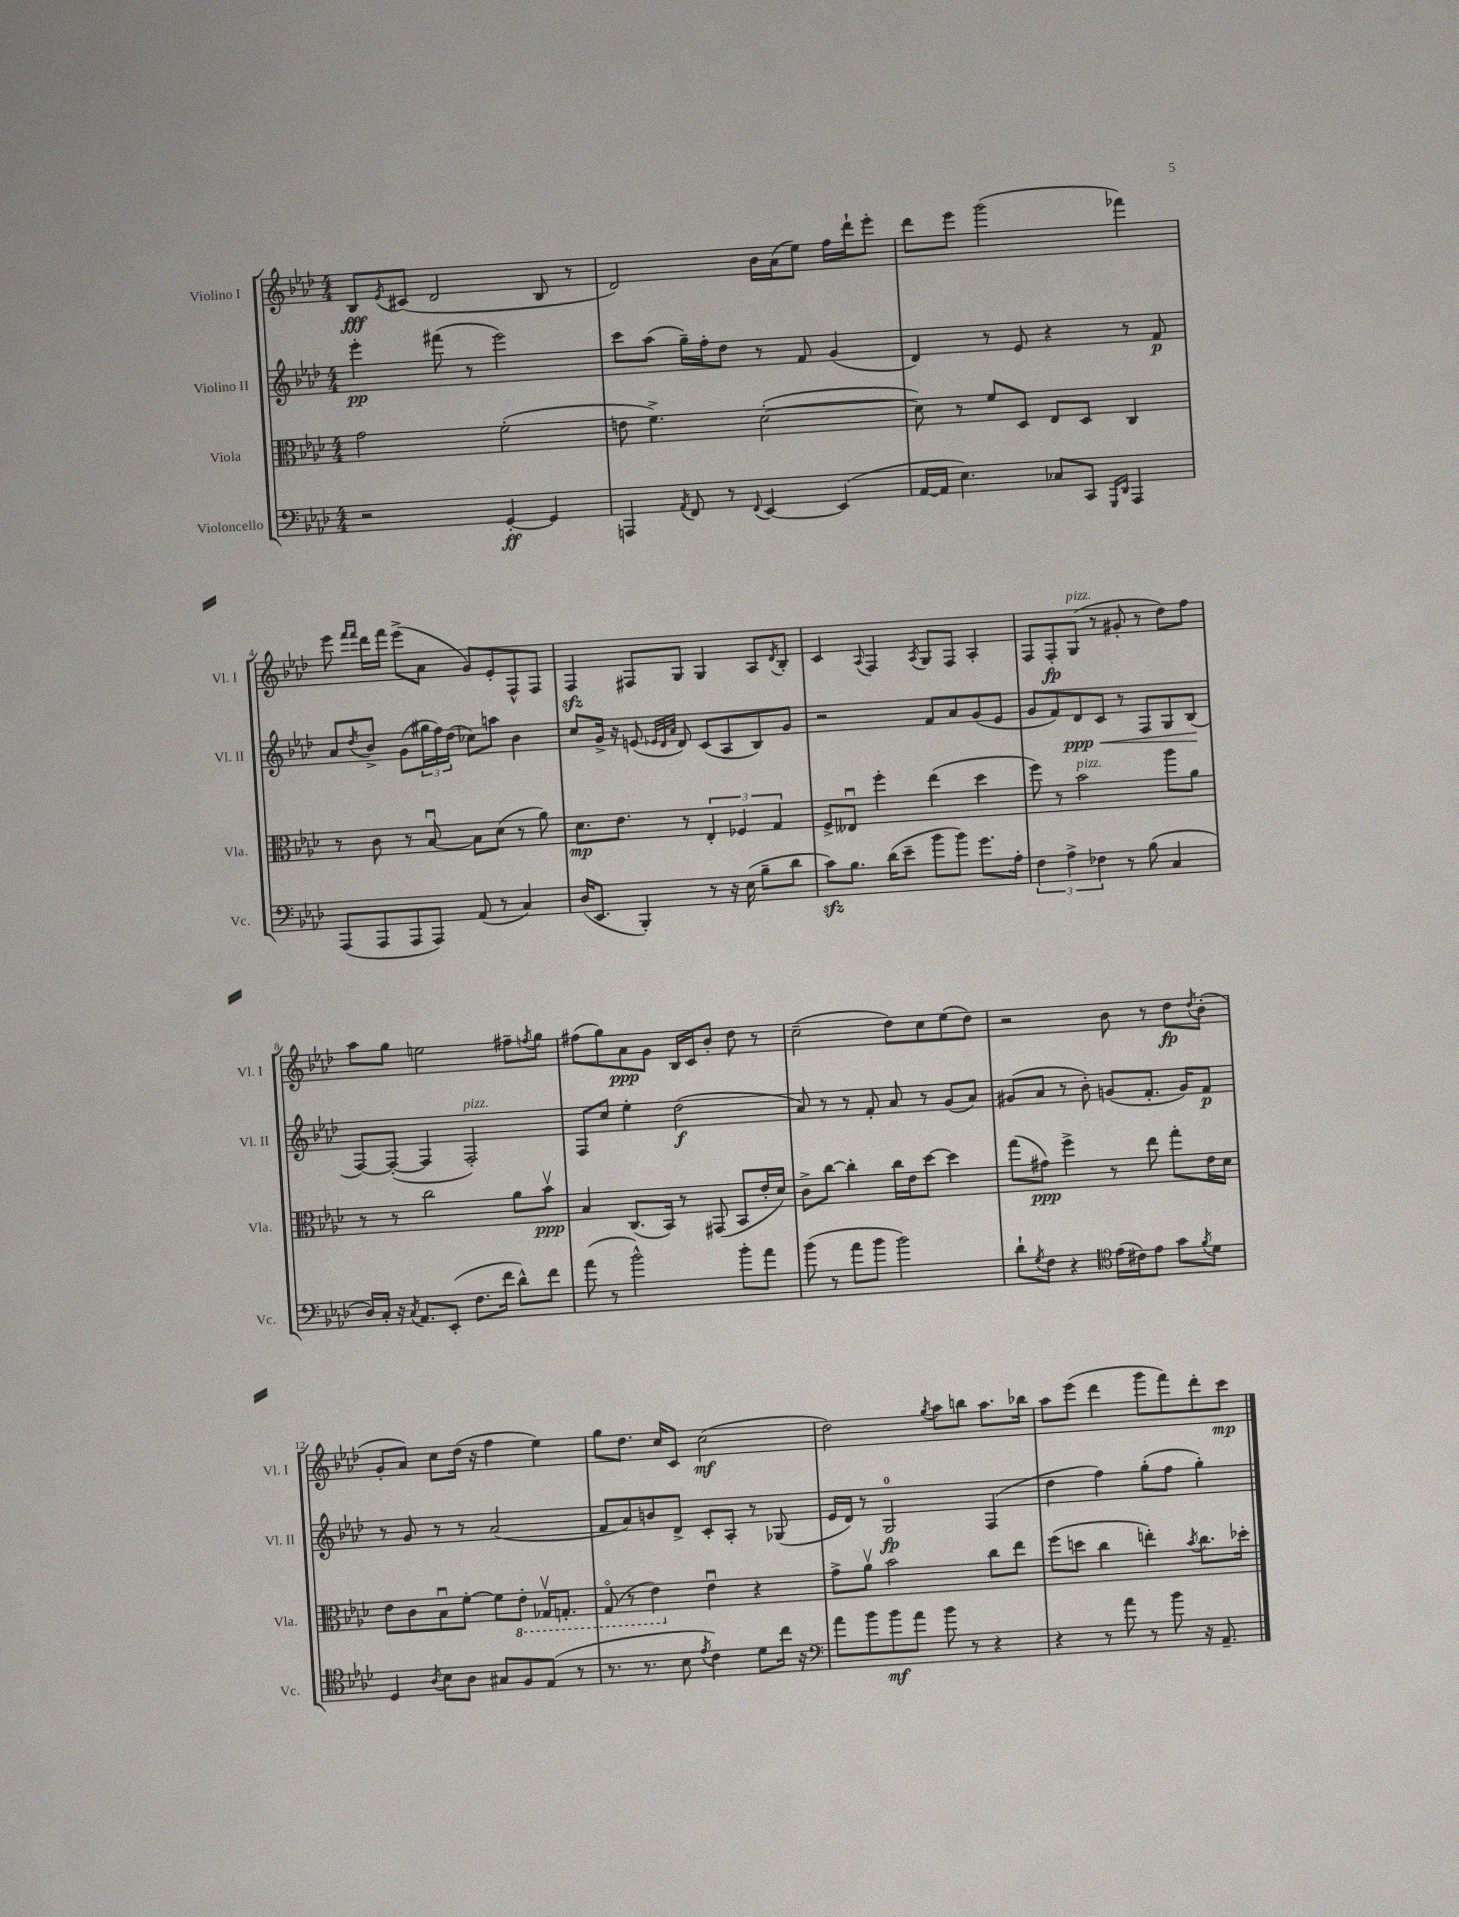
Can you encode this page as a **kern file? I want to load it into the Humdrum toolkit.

**kern	**dynam	**kern	**dynam	**kern	**dynam	**kern	**dynam
*part4	*part4	*part3	*part3	*part2	*part2	*part1	*part1
*staff4	*staff4	*staff3	*staff3	*staff2	*staff2	*staff1	*staff1
*I"Violoncello	*	*I"Viola	*	*I"Violino II	*	*I"Violino I	*
*I'Vc.	*	*I'Vla.	*	*I'Vl. II	*	*I'Vl. I	*
*clefF4	*	*clefC3	*	*clefG2	*	*clefG2	*
*k[b-e-a-d-]	*	*k[b-e-a-d-]	*	*k[b-e-a-d-]	*	*k[b-e-a-d-]	*
*M4/4	*	*M4/4	*	*M4/4	*	*M4/4	*
=1	=1	=1	=1	=1	=1	=1	=1
2r	.	2g\	.	4eee-'\	pp	8B-/L	fff
.	.	.	.	.	.	8qe-/	.
.	.	.	.	.	.	(8c#X/J	.
.	.	.	.	(8fff#X\	.	2d-/	.
.	.	.	.	8r	.	.	.
[4GG'/	ff	(2f'\	.	2eee-\)	.	.	.
4GG/]	.	.	.	.	.	8B-/	.
.	.	.	.	.	.	8r	.
=2	=2	=2	=2	=2	=2	=2	=2
4AAAn/	.	8en\	.	8ccc\L	.	2d-/)	.
.	.	4.f^\)	.	(8aa-\J	.	.	.
8qAA-/	.	.	.	.	.	.	.
8FF/	.	.	.	16gg~\LL)	.	.	.
.	.	.	.	16ff'\J	.	.	.
8r	.	.	.	8dd-\J	.	.	.
8qqFF/	.	.	.	.	.	.	.
[4EE-/	.	([2d-'\	.	8r	.	16b-\LL	.
.	.	.	.	.	.	(16a-\J	.
.	.	.	.	8f/	.	8ee-\J)	.
(4EE-/]	.	.	.	(4g/	.	16ff\LL	.
.	.	.	.	.	.	16ddd-`\J	.
.	.	.	.	.	.	8eee-'\J	.
=3	=3	=3	=3	=3	=3	=3	=3
[16AA-/LL	.	8d-\])	.	4d-/)	.	8ddd-\L	.
16AA-/JJ]	.	.	.	.	.	.	.
4.E-\)	.	8r	.	.	.	8eee-\J	.
.	.	8f/L	.	8r	.	(2ggg\	.
.	.	8D-/J	.	8e-/	.	.	.
8C-X/L	.	8E-/L	.	4r	.	.	.
8CC/J	.	8D-/J	.	.	.	.	.
16qqGGG/LL	.	.	.	.	.	.	.
16qqDD-/JJ	.	.	.	.	.	.	.
4AAA-/	.	4C/	.	8r	.	4fff-X\)	.
.	.	.	.	8f/	p	.	.
!!LO:LB:g=z
=4	=4	=4	=4	=4	=4	=4	=4
(8AAA-/L	.	8r	.	8a-/L	.	8eee-\	.
.	.	.	.	.	.	16qqfff/LL	.
.	.	.	.	8qdd-/	.	16qqfff/JJ	.
8AAA-/	.	8c\	.	8b-^/J	.	16ddd-\LL	.
.	.	.	.	.	.	16fff\JJ	.
8AAA-/	.	8r	.	(8g\L	.	(8eee-^\L	.
8AAA-/J)	.	[8B-u/	.	24gg#X\L	.	8a-\J	.
.	.	.	.	24ff\)	.	.	.
.	.	.	.	(24dd-\JJ	.	.	.
(8AA-/	.	8B-\L]	.	8cc-X\L)	.	8g/L)	.
8r	.	(8d-\J	.	8aan\J	.	8e-'/	.
4C/)	.	8r	.	4b-\	.	8F^^/	.
.	.	8a-\)	.	.	.	8F/J	.
=5	=5	=5	=5	=5	=5	=5	=5
(16D-/KL	.	8.d-\L	mp	8cc/L	.	4Fzz/	.
8.EE-/J	.	.	.	.	.	.	.
.	.	.	.	16g^/Jk	.	.	.
.	.	8.e-\J	.	16r	.	.	.
4BBB-'/)	.	.	.	(8en/	.	8F#X/L	.
.	.	.	.	32qqe-X/LLL	.	.	.
.	.	.	.	32qqd-/	.	.	.
.	.	.	.	32qqa-/JJJ	.	.	.
.	.	8r	.	8d-/)	.	8G/J	.
8r	.	6E-'/	.	(8c/L	.	4G/	.
16r	.	.	.	8A-/	.	.	.
.	.	6F-X/	.	.	.	.	.
(16E-\	.	.	.	.	.	.	.
8B-~\L	.	.	.	8B-/)	.	8A-/L	.
.	.	6G/	.	.	.	.	.
.	.	.	.	.	.	8qd-/	.
8d-\J	.	.	.	8g/J	.	8B-'/J	.
=6	=6	=6	=6	=6	=6	=6	=6
8czz\L)	.	8F^/L	.	2r	.	4c/	.
8.B-\J	.	8E--Xu/J	.	.	.	.	.
.	.	.	.	.	.	8qqA-/	.
.	.	4ff'\	.	.	.	4F/	.
(16d-\KL	.	.	.	.	.	.	.
8e-~\J	.	.	.	.	.	.	.
.	.	.	.	.	.	8qA-/	.
8b-\L	.	(4ee-\	.	8f/L	.	8G/L	.
8b-\J)	.	.	.	8a-/	.	8F/J	.
8.g\L	.	4dd-\	.	(8g/	.	4A-'/	.
.	.	.	.	8e-/J	.	.	.
16A-'\Jk	.	.	.	.	.	.	.
=7	=7	=7	=7	=7	=7	=7	=7
6F\	.	8ff\)	.	8g/L	.	8F/L	.
.	.	8r	.	8f/)	.	8F'/	fp
6A-^\	.	.	.	.	.	.	.
!	!	!	!	!	!	!LO:TX:a:i:t=pizz.	!
!	!	!LO:TX:a:i:t=pizz.	!	!	!	!	!
!	!	!	!	!	!LO:HP:b	!	!
.	.	2b-\	.	8d-/	< ppp	(8G/J	.
6F-X\	.	.	.	.	.	.	.
.	.	.	.	8c/J	.	8r	.
8r	.	.	.	8r	.	8g#X'/	.
(8B-\	.	.	.	8F/L	.	8r	.
4C/	.	8aa-\L	.	8G/	.	8dd-\L)	.
.	.	8a-\J	.	(8B-/J	.	8ff\J	.
.	.	.	.	.	[	.	.
!!LO:LB:g=z
=8	=8	=8	=8	=8	=8	=8	=8
16D-/LL)	.	8r	.	[8F/L)	.	8aa-\L	.
16C'/JJ	.	.	.	.	.	.	.
16r	.	8r	.	(8F'/J_	.	8gg\J	.
8qC/	.	.	.	.	.	.	.
8.AA-/L	.	.	.	.	.	.	.
.	.	2cc\	.	4F/]	.	2een\	.
(8EE-'/J	.	.	.	.	.	.	.
!	!	!	!	!LO:TX:a:i:t=pizz.	!	!	!
8.F\L	.	.	.	2F'/)	.	.	.
16f\Jk	.	.	.	.	.	.	.
8d-^^\L)	.	8a-\L	.	.	.	8ff#X~\L	.
.	.	.	.	.	.	8qffn/	.
8f\J	.	8b-v\J	ppp	.	.	8gg\J	.
=9	=9	=9	=9	=9	=9	=9	=9
(8a-\	.	4B-/	.	8F/L	.	(8ff#X\L	.
8r	.	.	.	8cc/J	.	8gg\)	.
2b-^^\)	.	(8.C/L	.	4ee-'\	.	8a-\	ppp
.	.	.	.	.	.	8g\J	.
.	.	16BB-/Jk)	.	.	.	.	.
.	.	8r	.	(2dd-\	f	16B-/LL	.
.	.	.	.	.	.	16c/J	.
.	.	(8GG#X/	.	.	.	8b-'/J	.
8b-'\L	.	8BB-/L	.	.	.	8dd-\	.
8a-\J	.	16e-'/L	.	.	.	8r	.
.	.	16d-/JJ)	.	.	.	.	.
=10	=10	=10	=10	=10	=10	=10	=10
(8b-\	.	8c^\L	.	8a-/)	.	(2cc~\	.
8r	.	[8cc\J	.	8r	.	.	.
8a-\L	.	4cc'\]	.	8r	.	.	.
8b-\J	.	.	.	8f'/	.	.	.
2b-\)	.	16cc\LL	.	8a-/	.	8dd-\L)	.
.	.	16e-\J	.	.	.	.	.
.	.	[8dd-\J	.	8r	.	8cc\	.
.	.	4dd-\]	.	(8g/L	.	(8ee-\	.
.	.	.	.	8a-/J)	.	8dd-\J)	.
=11	=11	=11	=11	=11	=11	=11	=11
8d-`\L	.	(8gg\L	.	(8g#X/L	.	2r	.
8qG/	.	.	.	.	.	.	.
8F\J	.	8g#X\J)	ppp	8a-/J	.	.	.
4r	.	4ff^\	.	8r	.	.	.
.	.	.	.	8b-'\)	.	.	.
*clefC4	*	*	*	*	*	*	*
(16e-\LL	.	8r	.	(8gn/L	.	8b-\	.
16c#X\J)	.	.	.	.	.	.	.
8e-\J	.	8ee-\	.	8.f'/J	.	8r	.
8g\L	.	8gg'\L	.	.	.	8dd-\L	fp
.	.	.	.	16g/KL)	.	.	.
8qf/	.	.	.	.	.	8qdd-/	.
8d-\J	.	16e-\L	.	8f/J	p	(8b-'\J	.
.	.	16d-\JJ	.	.	.	.	.
!!LO:LB:g=z
=12	=12	=12	=12	=12	=12	=12	=12
4D-/	.	8e-\L	.	8r	.	8g'/L	.
.	.	8c\	.	8g/	.	8a-/J)	.
8qA-/	.	.	.	.	.	.	.
8B-\L	.	8B-u\	.	8r	.	8cc\L	.
8A-\J	.	[8f'\J	.	8r	.	(16dd-\Jk	.
.	.	.	.	.	.	16r	.
8G#X/L	.	8f\L]	.	(2a-/	.	4ff\	.
*	*	*8ba	*	*	*	*	*
8F/	.	8E-'\J	.	.	.	.	.
(8E-/J	.	16GG-Xv/KL	.	.	.	4ee-\)	.
.	.	8.GGn'/J	.	.	.	.	.
8r	.	.	.	.	.	.	.
=13	=13	=13	=13	=13	=13	=13	=13
8.r	.	(8GG/	.	8f/L	.	8gg\L	.
.	.	8r	.	8a-/)	.	8.dd-\J	.
8.r	.	.	.	.	.	.	.
.	.	4E-\)	.	8bn/	.	.	.
.	.	.	.	.	.	16cc/KL	.
8B-\	.	.	.	8d-^/J	.	8c/J	.
8qe-/	.	.	.	.	.	.	.
*	*	*X8ba	*	*	*	*	*
4c\)	.	4e-u\	.	8c'/L	.	(2cc\	mf
.	.	.	.	8A-'/J	.	.	.
8d-\L	.	4r	.	8r	.	.	.
16cc\Jk	.	.	.	(8G-X/	.	.	.
16r	.	.	.	.	.	.	.
=14	=14	=14	=14	=14	=14	=14	=14
*clefF4	*	*	*	*	*	*	*
8a-\L	.	8g^\L	.	16e-/LL	.	2dd-\)	.
.	.	.	.	16d-/JJ)	.	.	.
8b-\	.	8a-v\J	.	8r	.	.	.
8b-\	mf	2b-\	.	2G/	fp	.	.
8a-\J	.	.	.	.	.	.	.
.	.	.	.	.	.	8qgg/	.
8b-\	.	.	.	.	.	8aa-\L	.
8r	.	.	.	.	.	8bbn\J	.
4r	.	8cc\L	.	(4F/	.	8.aa-\L	.
.	.	8ee-\J	.	.	.	.	.
.	.	.	.	.	.	16bb-X\Jk	.
=15	=15	=15	=15	=15	=15	=15	=15
4r	.	(8ff\L	.	4dd-\	.	8aa-\L	.
.	.	8ddn\J	.	.	.	(8eee-\J	.
8r	.	4cc\	.	4ff\)	.	4ddd-\	.
8a-\	.	.	.	.	.	.	.
8r	.	4een'\)	.	(8gg'\L	.	8ggg\L	.
8b-\	.	.	.	8ff\J	.	8fff\)	.
.	.	8qb-/	.	.	.	.	.
16r	.	8.cc\L	.	4gg'\)	.	8ddd-'\	.
8.AA-~/	.	.	.	.	.	.	.
.	.	.	.	.	.	8ccc\J	mp
.	.	16dd-X'\Jk	.	.	.	.	.
==	==	==	==	==	==	==	==
*-	*-	*-	*-	*-	*-	*-	*-
